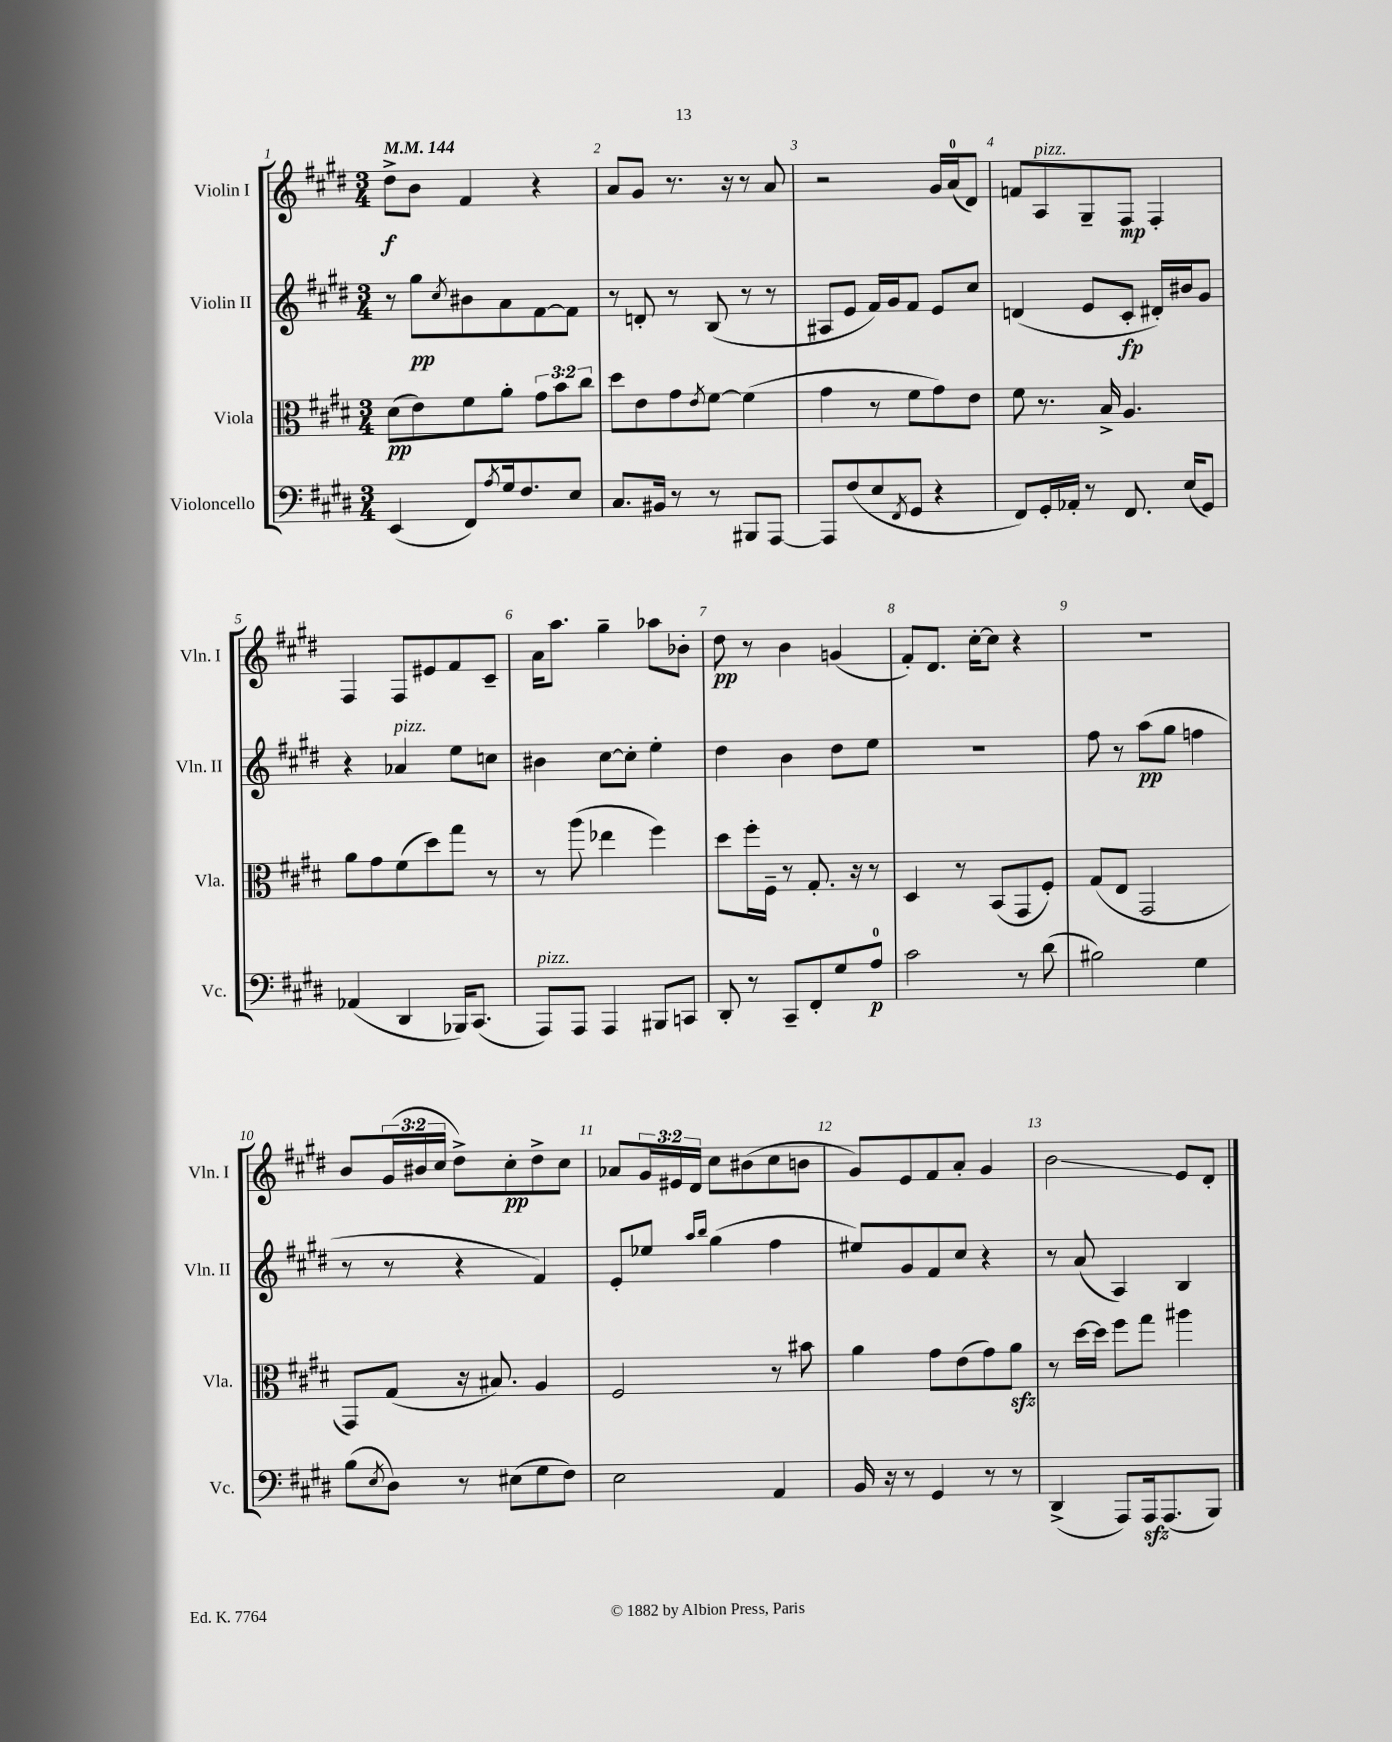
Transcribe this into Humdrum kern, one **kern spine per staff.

**kern	**kern	**kern	**kern
*staff4	*staff3	*staff2	*staff1
*clefF4	*clefC3	*clefG2	*clefG2
*k[f#c#g#d#]	*k[f#c#g#d#]	*k[f#c#g#d#]	*k[f#c#g#d#]
*M3/4	*M3/4	*M3/4	*M3/4
*MM144	*MM144	*MM144	*MM144
(4EE/	(8d#\L	8r	8dd#^\L
.	8e\)	8gg#\L	8b\J
.	.	8qcc#/	.
8FF#/L)	8f#\	8b#\	4f#/
8qA/	.	.	.
16G#/k	8a'\J	8a\	.
8.F#/	.	.	.
.	12g#\L	[8f#\	4r
.	12b\	.	.
8E/J	.	8f#\]J	.
.	12cc#\J	.	.
=	=	=	=
8.C#/L	8dd#\L	8r	8a/L
.	8e\	8d'/	8g#/J
16BB#/Jk	.	.	.
8r	8g#\	8r	8.r
.	8qe/	.	.
8r	[8f#\J	(8B/	.
.	.	.	16r
8BBB#/L	(4f#\]	8r	8r
[8AAA/J	.	8r	8a/
=	=	=	=
8AAA/]L	4g#\	8A#/L	2r
(8F#/	.	8e/J	.
8E/	8r	16f#/LL)	.
.	.	16g#/J	.
8qFF#/	.	.	.
8GG#/J	8f#\L	8f#/J	.
4r	8g#\)	8e/L	16g#/LL
.	.	.	(16a/J
.	8e\J	8cc#/J	8d#/J)
=	=	=	=
8FF#/L)	8f#\	(4d/	8f/L
16GG#'/L	8.r	.	8A/
16AA-'/JJ	.	.	.
8r	.	8e/L	8G#~/
.	16B^/	.	.
8.FF#/	4.A/	8c#'/J	8F#/J
.	.	16d#'/LL)	4F#'/
(16E/LK	.	16b#/J	.
8GG#/J)	.	8g#/J	.
=	=	=	=
(4AA-/	8a\L	4r	4F#/
.	8g#\	.	.
4DD#/	(8f#\	4a-/	8F#/L
.	8dd#\)	.	8e#/
16BBB-/LK)	8gg#\J	8ee\L	8f#/
(8.CC#/J	.	.	.
.	8r	8cc\J	8c#~/J
=	=	=	=
8AAA/L)	8r	4b#\	16a\LK
.	.	.	8.aa\J
8AAA/J	(8aa\	.	.
4AAA/	4ee-\	[8cc#\L	4gg#~\
.	.	8cc#'\]J	.
8BBB#/L	4ff#\)	4ee'\	8aa-\L
8CC/J	.	.	8b-'\J
=	=	=	=
8DD#'/	8dd#\L	4dd#\	8dd#\
8r	16ff#'\L	.	8r
.	16F#~\JJ	.	.
8CC#~/L	8r	4b\	4b\
8FF#'/	8.G#'/	.	.
8G#/	.	8dd#\L	(4g/
.	16r	.	.
8A/J	8r	8ee\J	.
=	=	=	=
2c#\	4D#/	2.r	8f#'/L)
.	.	.	8.d#/J
.	8r	.	.
.	.	.	[16cc#'\LK
.	(8BB/L	.	8cc#\]J
8r	8GG#/	.	4r
(8d#\	8F#'/J)	.	.
=	=	=	=
2B#\)	(8G#/L	8ff#\	2.r
.	8E/J	8r	.
.	2GG#/	(8aa\L	.
.	.	8gg#\J	.
4G#\	.	4ff\	.
=	=	=	=
(8B\L	8GG#/L)	8r	8b/L
8qE/	.	.	.
8D#\J)	(8G#/J	8r	(24g#/L
.	.	.	24b#/
.	.	.	24cc#/JJ
8r	16r	4r	8dd#^\L)
.	8.B#/)	.	.
(8E#\L	.	.	8cc#'\
8G#\	4A/	4f#/)	8dd#^\
8F#\J)	.	.	8cc#\J
=	=	=	=
2E\	2F#/	8e'/L	8a-/L
.	.	8ee-/J	24g#/L
.	.	.	24e#/
.	.	.	24d#/JJ
.	.	16qqaa/LL	.
.	.	16qqbb/JJ	.
.	.	(4gg#\	8cc#\L
.	.	.	(8b#\
4AA/	8r	4ff#\	8cc#\
.	8b#\	.	8b\J
=	=	=	=
16BB/	4a\	8ee#/L)	8g#/L)
16r	.	.	.
8r	.	8g#/	8e/
4GG#/	8g#\L	8f#/	8f#/
.	(8e\	8cc#/J	8a'/J
8r	8g#\)	4r	4g#/
8r	8a\J	.	.
=	=	=	=
(4DD#^/	8r	8r	2b\
.	[16dd#\LL	(8a/	.
.	16dd#\]JJ	.	.
8AAA/L)	8ff#\L	4A/)	.
16AAA/k	8gg#\J	.	.
(8.AAA/	.	.	.
.	4aa#\	4B/	8e/L
8BBB/J)	.	.	8d#'/J
==	==	==	==
*-	*-	*-	*-
